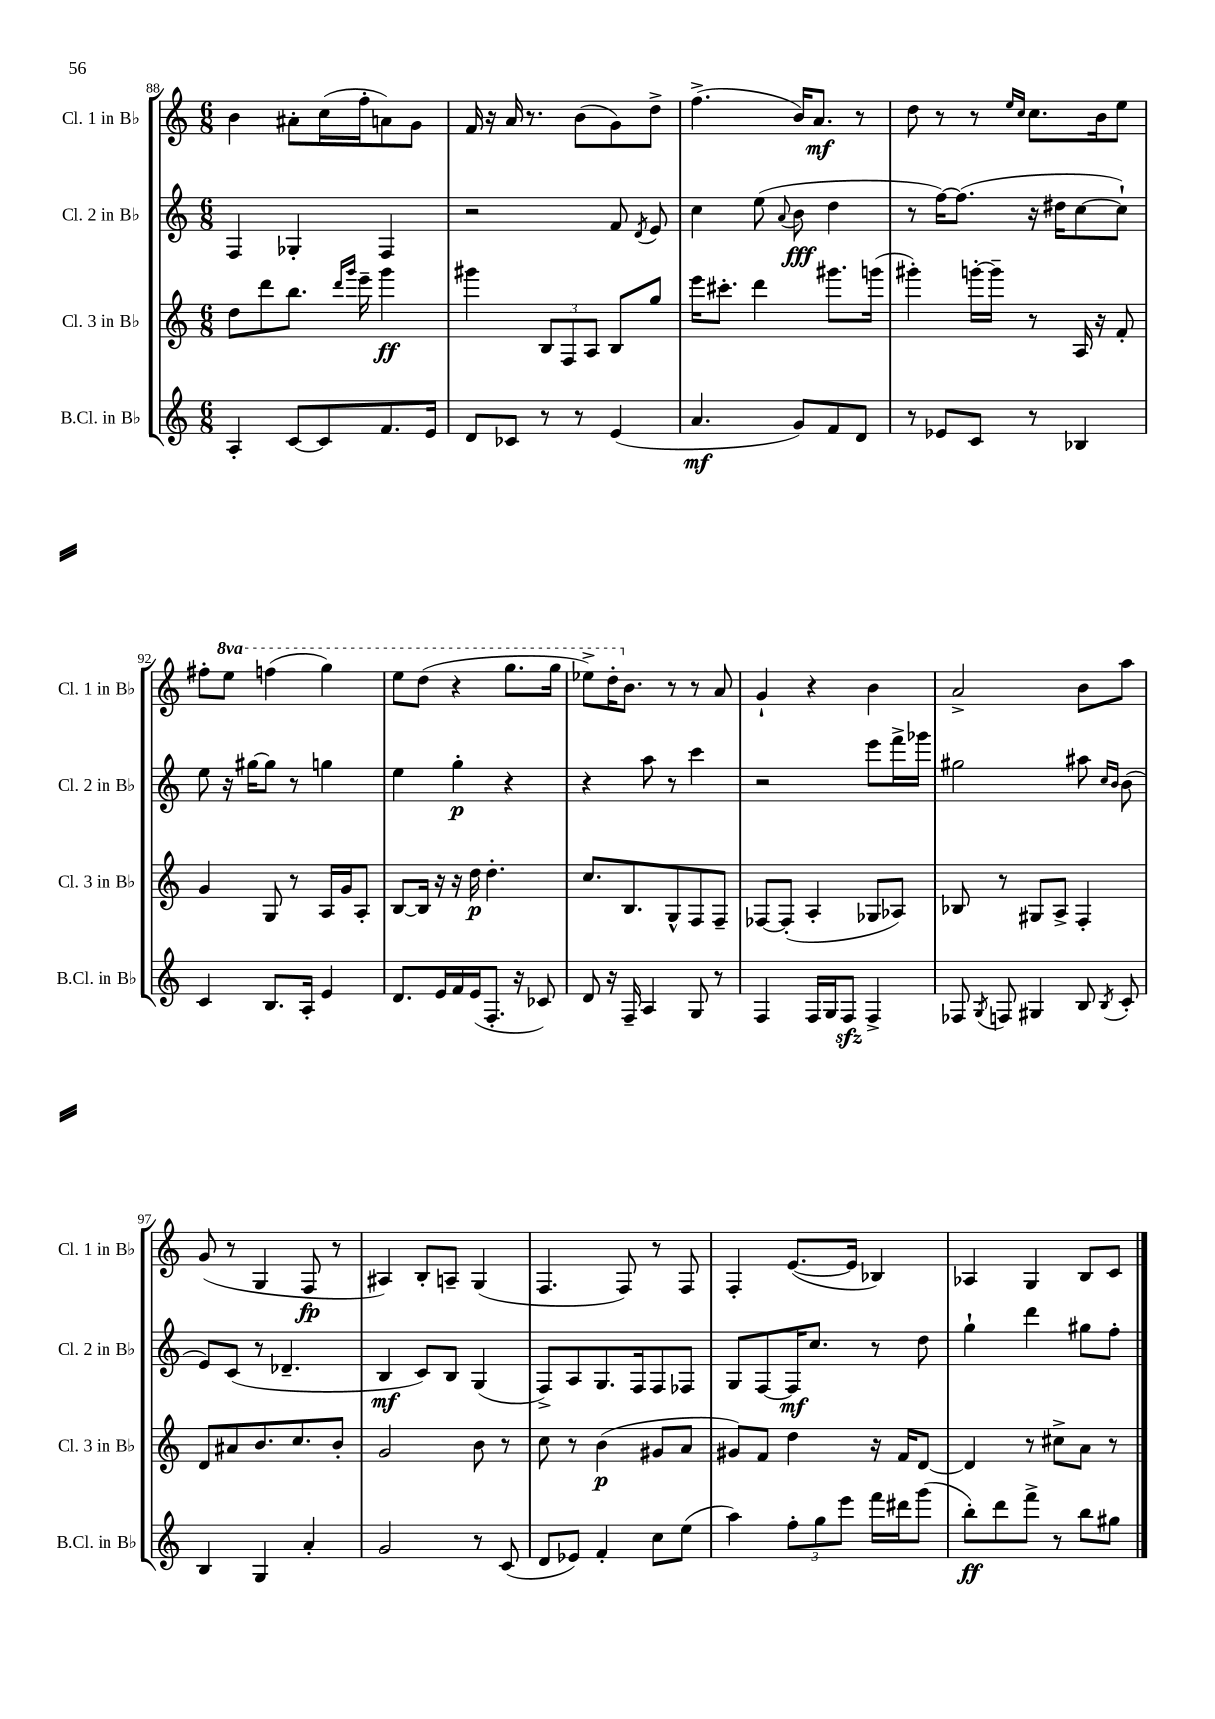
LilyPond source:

<<
\new StaffGroup <<
\new Staff = "s0" \with { instrumentName = "Cl. 1 in Bb" shortInstrumentName = "Cl. 1 in Bb" } {
    \clef treble \key c \major \numericTimeSignature \time 6/8 \set Staff.ottavationMarkups = #ottavation-simple-ordinals
    \autoBeamOff b'4 ais'8[-. c''16( f''16-. a'8) g'8] |
    f'16 r16 a'16 r8. b'8[( g'8) d''8]-> |
    f''4.->( b'16[) a'8.]\mf r8 |
    d''8 r8 r8 \grace { e''16[ c''16] } c''8.[ b'16 e''8] |
    fis''8[-. \ottava #1 e'''8] f'''!4( g'''4) |
    e'''8[ d'''8]( r4 g'''8.[ g'''16] |
    ees'''8[->) d'''16-. \ottava #0 b'8.] r8 r8 a'8 |
    g'4-! r4 b'4 |
    a'2-> b'8[ a''8] |
    g'8( r8 g4 f8\fp r8 |
    ais4) b8[-. a8]-- g4( |
    f4. f8) r8 f8 |
    f4-. e'8.[~( e'16] bes4) |
    aes4 g4 b8[ c'8] \bar "|." |
}
\new Staff = "s1" \with { instrumentName = "Cl. 2 in Bb" shortInstrumentName = "Cl. 2 in Bb" } {
    \clef treble \key c \major \numericTimeSignature \time 6/8
    \autoBeamOff f4 ges4-. f4 |
    r2 f'8 \acciaccatura { d'8 } e'8 |
    c''4 e''8( \appoggiatura { a'8 } b'8\fff d''4 |
    r8 f''16[~) f''8.]( r16 dis''16[ c''8~ c''8]-!) |
    e''8 r16 gis''16[~ gis''8] r8 g''4 |
    e''4 g''4-.\p r4 |
    r4 a''8 r8 c'''4 |
    r2 e'''8[ f'''16-> ges'''16] |
    gis''2 ais''8 \grace { c''16[ b'16] } b'8( |
    e'8[) c'8]( r8 des'4.-- |
    b4\mf c'8[) b8] g4( |
    f8[->) a8 g8. f16 f8 fes8] |
    g8[ f8~ f16\mf c''8.] r8 d''8 |
    g''4-! d'''4 gis''8[ f''8]-. \bar "|." |
}
\new Staff = "s2" \with { instrumentName = "Cl. 3 in Bb" shortInstrumentName = "Cl. 3 in Bb" } {
    \clef treble \key c \major \numericTimeSignature \time 6/8
    \autoBeamOff d''8[ d'''8 b''8.] \grace { d'''16[ g'''16] } e'''16-- g'''4\ff |
    gis'''4 \tuplet 3/2 { b8[ f8 a8] } b8[ g''8] |
    e'''16[ cis'''8.]-. d'''4 gis'''8.[ g'''16]( |
    gis'''4-.) g'''16[~-. g'''16]-- r8 a16 r16 f'8-. |
    g'4 g8 r8 a16[ g'16 a8]-. |
    b8[~ b16] r16 r16 d''16\p d''4.-. |
    c''8.[ b8. g8-^ f8 f8]-- |
    fes8[~ fes8]-.( a4-. ges8[ aes8]) |
    bes8 r8 gis8[ a8]-> f4-. |
    d'8[ ais'8 b'8. c''8. b'8]-. |
    g'2 b'8 r8 |
    c''8 r8 b'4\p( gis'8[ a'8] |
    gis'8[) f'8] d''4 r16 f'16[ d'8]~ |
    d'4 r8 cis''8[-> a'8] r8 \bar "|." |
}
\new Staff = "s3" \with { instrumentName = "B.Cl. in Bb" shortInstrumentName = "B.Cl. in Bb" } {
    \clef treble \key c \major \numericTimeSignature \time 6/8
    \autoBeamOff a4-. c'8[~ c'8 f'8. e'16] |
    d'8[ ces'8] r8 r8 e'4( |
    a'4.\mf g'8[) f'8 d'8] |
    r8 ees'8[ c'8] r8 bes4 |
    c'4 b8.[ a16]-. e'4 |
    d'8.[ e'16 f'16 e'16( f8.]-. r16 ces'8) |
    d'8 r16 f16-- a4 g8 r8 |
    f4 f16[ g16 f8]\sfz f4-> |
    fes8 \acciaccatura { g8 } f8 gis4 b8 \acciaccatura { b8 } c'8-. |
    b4 g4 a'4-. |
    g'2 r8 c'8( |
    d'8[ ees'8]) f'4-. c''8[ e''8]( |
    a''4) \tuplet 3/2 { f''8[-. g''8 e'''8] } f'''16[ dis'''16 g'''8]( |
    b''8[-.\ff) d'''8 f'''8]-> r8 b''8[ gis''8] \bar "|." |
}
>>
>>
\layout { \context { \Score currentBarNumber = #88 } }
